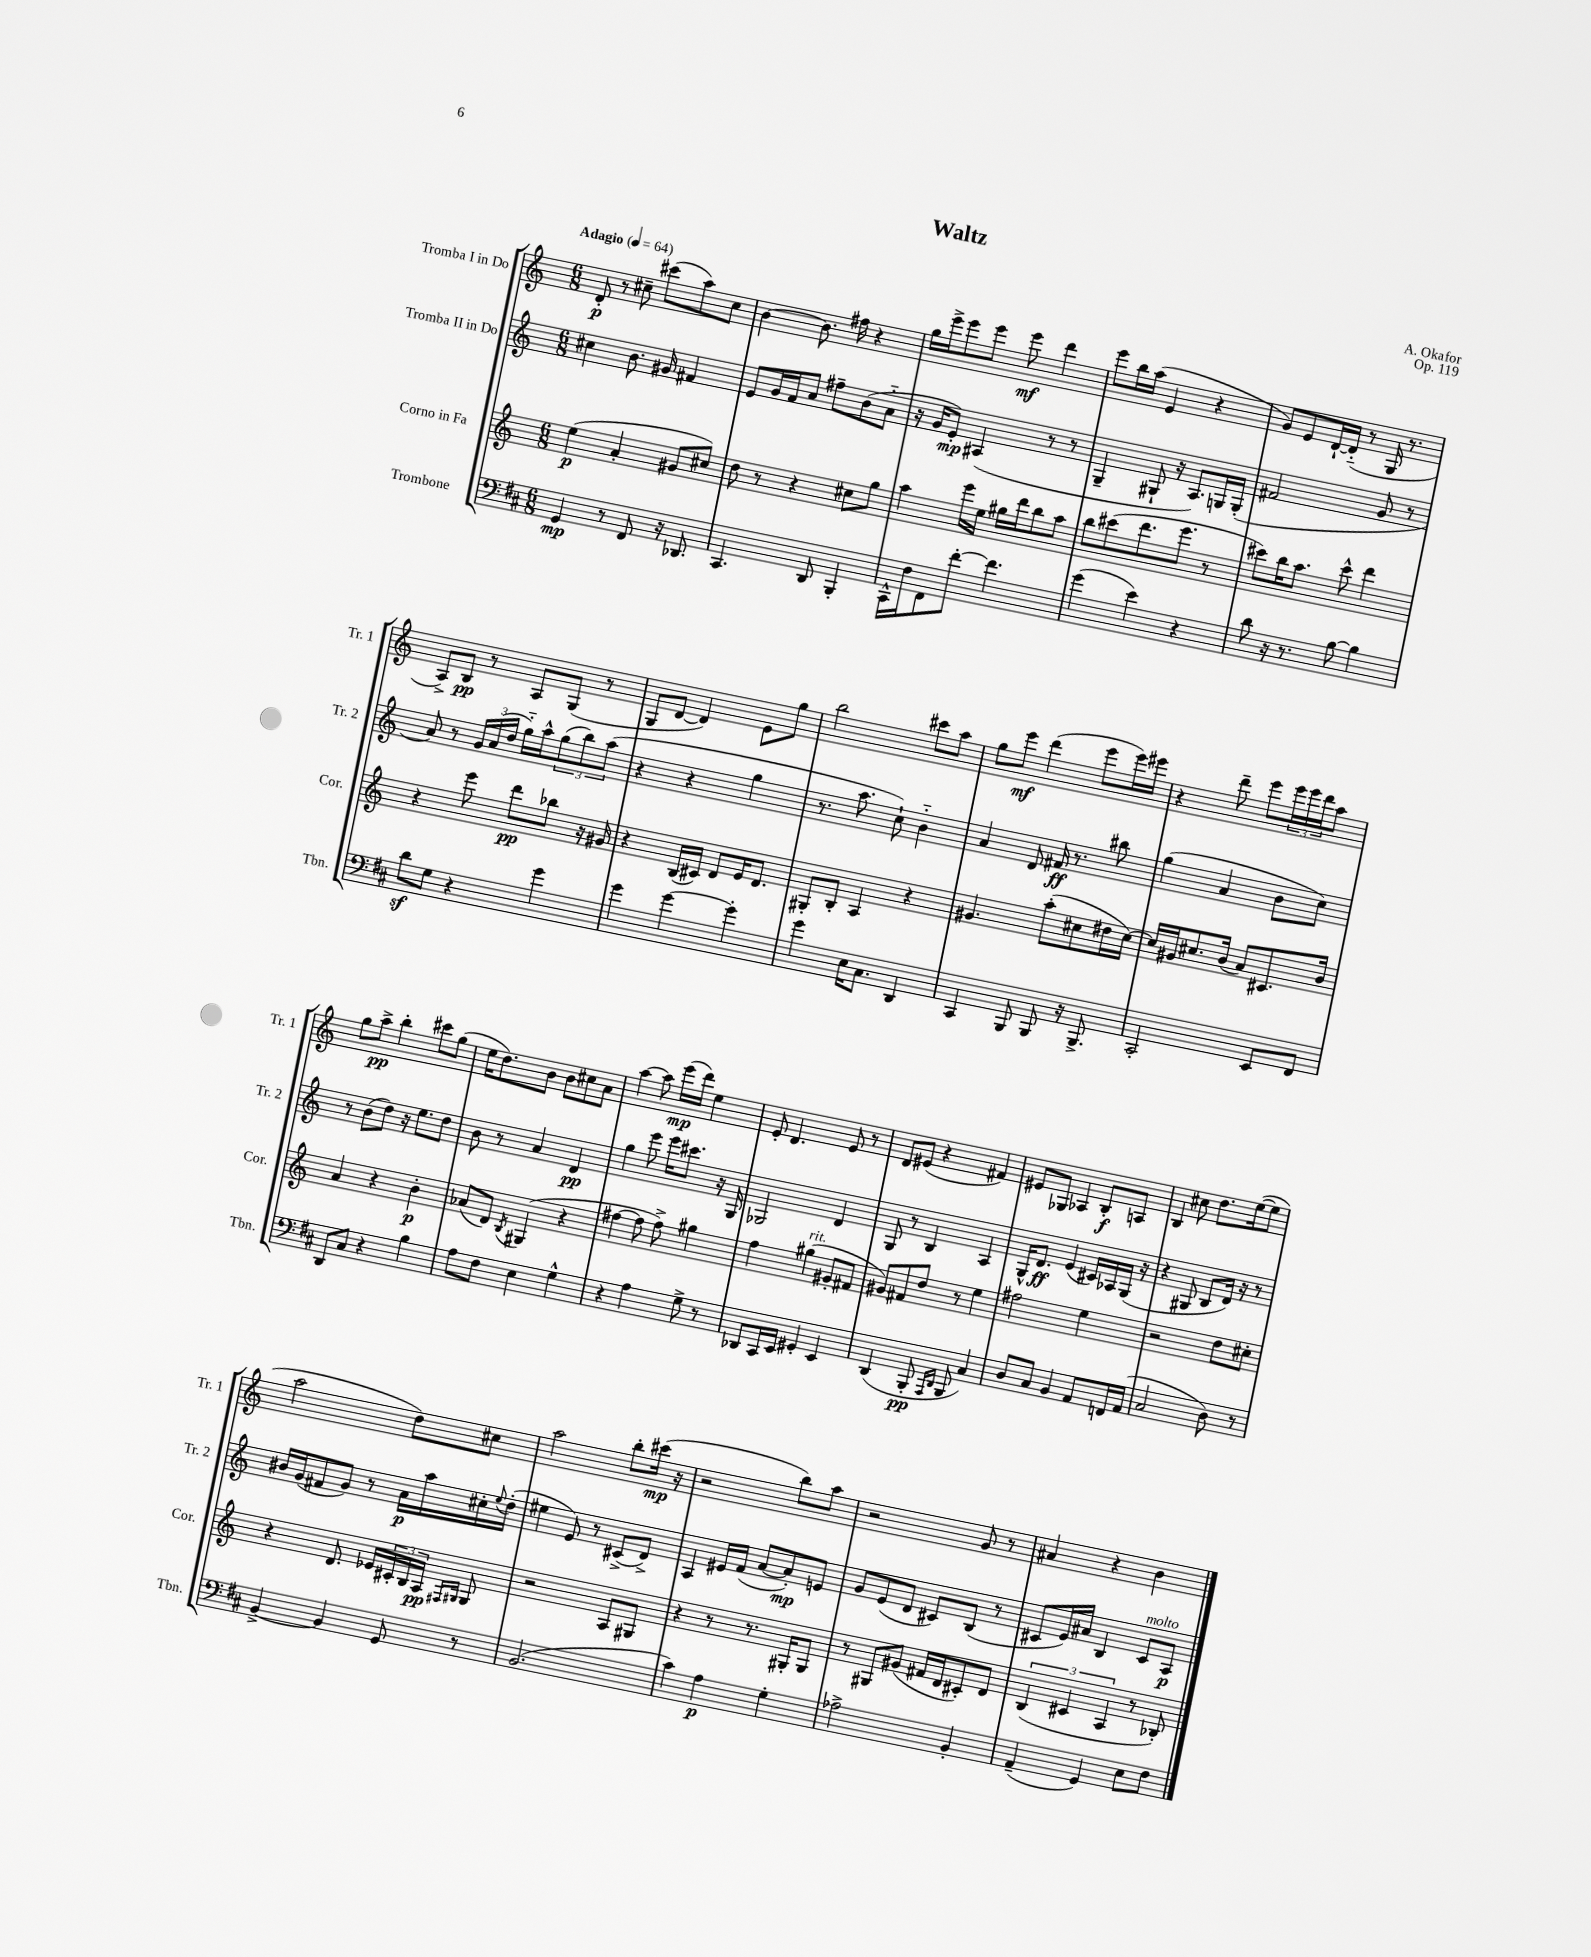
\header { title = "Waltz" composer = "A. Okafor" opus = "Op. 119" }
<<
\new StaffGroup <<
\new Staff = "s0" \with { instrumentName = "Tromba I in Do" shortInstrumentName = "Tr. 1" } {
    \clef treble \key c \major \numericTimeSignature \time 6/8 \tempo "Adagio" 4 = 64
    d'8-.\p r8 cis''8-- cis'''8( a''8) cis''8 |
    b'4~ b'8. fis''16 r4 |
    g''16 e'''16-> e'''8 e'''8 e'''8\mf d'''4 |
    e'''8 b''16 a''16( e'4 r4 |
    g'8) e'8 d'16~-! d'16-_( r8 g16 r8. |
    a8->) b8\pp r8 a8 g8( r8 |
    g8 d'8~ d'4) e'8 g''8 |
    b''2 cis'''8 a''8 |
    g''8 e'''8\mf d'''4( e'''8 e'''16) eis'''16 |
    r4 d'''8-- e'''8 \tuplet 3/2 { e'''16 e'''16 d'''16 } a''8 |
    g''8 a''8->\pp b''4-. cis'''8 g''8( |
    e''16 d''8.) b'8 b'8 cis''8 a'8 |
    a''4~ a''8 e'''16\mp( d'''16) e''4 |
    e'8-. d'4. e'8 r8 |
    d'8 eis'8( r4 fis'4) |
    eis'8 ges8 aes4 b8-.\f a8 |
    b4 cis''8 d''8. e''16~( e''8 |
    a''2 d''8) cis''8 |
    a''2 b''8-. cis'''16\mp( r16 |
    r2 b''8) a''8 |
    r2 g'8 r8 |
    ais'4 r4 b'4 \bar "|." |
}
\new Staff = "s1" \with { instrumentName = "Tromba II in Do" shortInstrumentName = "Tr. 2" } {
    \clef treble \key c \major \numericTimeSignature \time 6/8
    cis''4 b'8. gis'16 fis'4 |
    e'8 g'16 f'16 a'8 fis''8-- b'8( a'8-_ |
    r16 g'16 e'8-.\mp) ais4( r8 r8 |
    g4-- gis8-! r16 a8.) g16 g16-.( |
    fis'2 g'8 r8 |
    a'8) r8 \tuplet 3/2 { g'16 a'16( d''16 } g''16-_) a''16-^ \tuplet 3/2 { g''8( b''8) a''8( } |
    r4 r4 g''4 |
    r8. a''8. c''8-!) b'4-_ |
    a'4 d'8 fis'16\ff r8. bis''8 |
    g''4( a'4 b'8 c''8) |
    r8 b'8( d''8) r16 e''8. d''8 |
    b'8 r8 a'4 d'4\pp |
    g''4 e'''8 e'''16 cis'''8. r16 g16 |
    ges2 d'4 |
    g8 r8 b4 a4 |
    g16-^ d'8.\ff e'4( cis'16) aes16 g16( r16 |
    r4 gis8 b8 d'16) r16 r8 |
    bis'16 g'16( fis'8 g'8) r8 a'16\p a''16 cis''16-. \appoggiatura { e''8 } d''16-.( |
    eis''4 e'8) r8 cis'8->( d'8->) |
    a4 eis'16 f'16( a'8~ a'8-.\mp) e'8 |
    g'8 e'8( d'8 cis'8) b8( r8 |
    cis'8 e'16) ais'16 b4 cis'8^\markup { \italic "molto" } a8\p \bar "|." |
}
\new Staff = "s2" \with { instrumentName = "Corno in Fa" shortInstrumentName = "Cor." } {
    \clef treble \key c \major \numericTimeSignature \time 6/8
    e''4\p( a'4-. gis'8 cis''8) |
    d''8 r8 r4 cis''8 g''8 |
    a''4 e'''16 e''16 gis''16 d'''16 b''8 a''8 |
    b''8 cis'''8( d'''8. e'''8. r8 |
    cis'''8) b''16 a''8. cis'''8-^ d'''4 |
    r4 e'''8 d'''8\pp bes''8 r16 gis'16 |
    r4 b16( cis'16) d'8 e'16 d'8. |
    gis8-. b8-. a4 r4 |
    gis'4. a''8-.( cis''8 dis''16 cis''16~) |
    cis''16 gis'16 cis''8. b'16( a'8) cis'8. b'16 |
    a'4 r4 b'4-.\p |
    aes'8( d'8) \acciaccatura { b8 } gis4( r4 |
    fis''4~ fis''8 fis''8->) gis''4 |
    f''4 gis''4^\markup { \italic "rit." }( gis'8-. fis'8 |
    gis'8) fis'8 d''8 r8 e''4 |
    fis''2 e''4 |
    r2 d''8 cis''8-. |
    r4 d'8. ees'16 \tuplet 3/2 { cis'16-. b16 a16\pp } \grace { fis16 gis16 } gis8 |
    r2 a8 gis8 |
    r4 r8 r8. gis16-. gis8 |
    r8 gis8 gis'8( fis'16 d'16 cis'8-.) d'8 |
    \tuplet 3/2 { b4( cis'4 a4 } r8 bes8-.) \bar "|." |
}
\new Staff = "s3" \with { instrumentName = "Trombone" shortInstrumentName = "Tbn." } {
    \clef bass \key d \major \numericTimeSignature \time 6/8
    g,4\mp r8 fis,8 r16 des,8. |
    cis,4. d,8 b,,4-. |
    cis,16-^ fis16 fis,8 fis'8~-. fis'4. |
    g'4( e'4) r4 |
    d'8 r16 r8. b8~ b4 |
    d'8\sf g8 r4 g'4 |
    g'4 g'4~ g'4-. |
    g'4 e16 cis8. d,4 |
    cis,4 b,,8 b,,8 r16 b,,8.-> |
    cis,2-. e,8 fis,8 |
    d,8 cis8 r4 b4 |
    a8 fis8 e4 g4-^ |
    r4 a4 g8-> r8 |
    des,8 cis,16 e,16 gis,4-. e,4 |
    d,4( b,,8-.\pp \grace { a,,16 d,16 } b,,8 cis4) |
    d8 cis8 b,4 a,8 f,16 a,16( |
    cis2 d8) r8 |
    b,4~-> b,4 g,8 r8 |
    b,2.( |
    cis'4) a4\p g4-. |
    aes2-> b,4-. |
    a,4--( g,4) e8 fis8 \bar "|." |
}
>>
>>
\layout { \context { \Score \remove "Bar_number_engraver" } }
